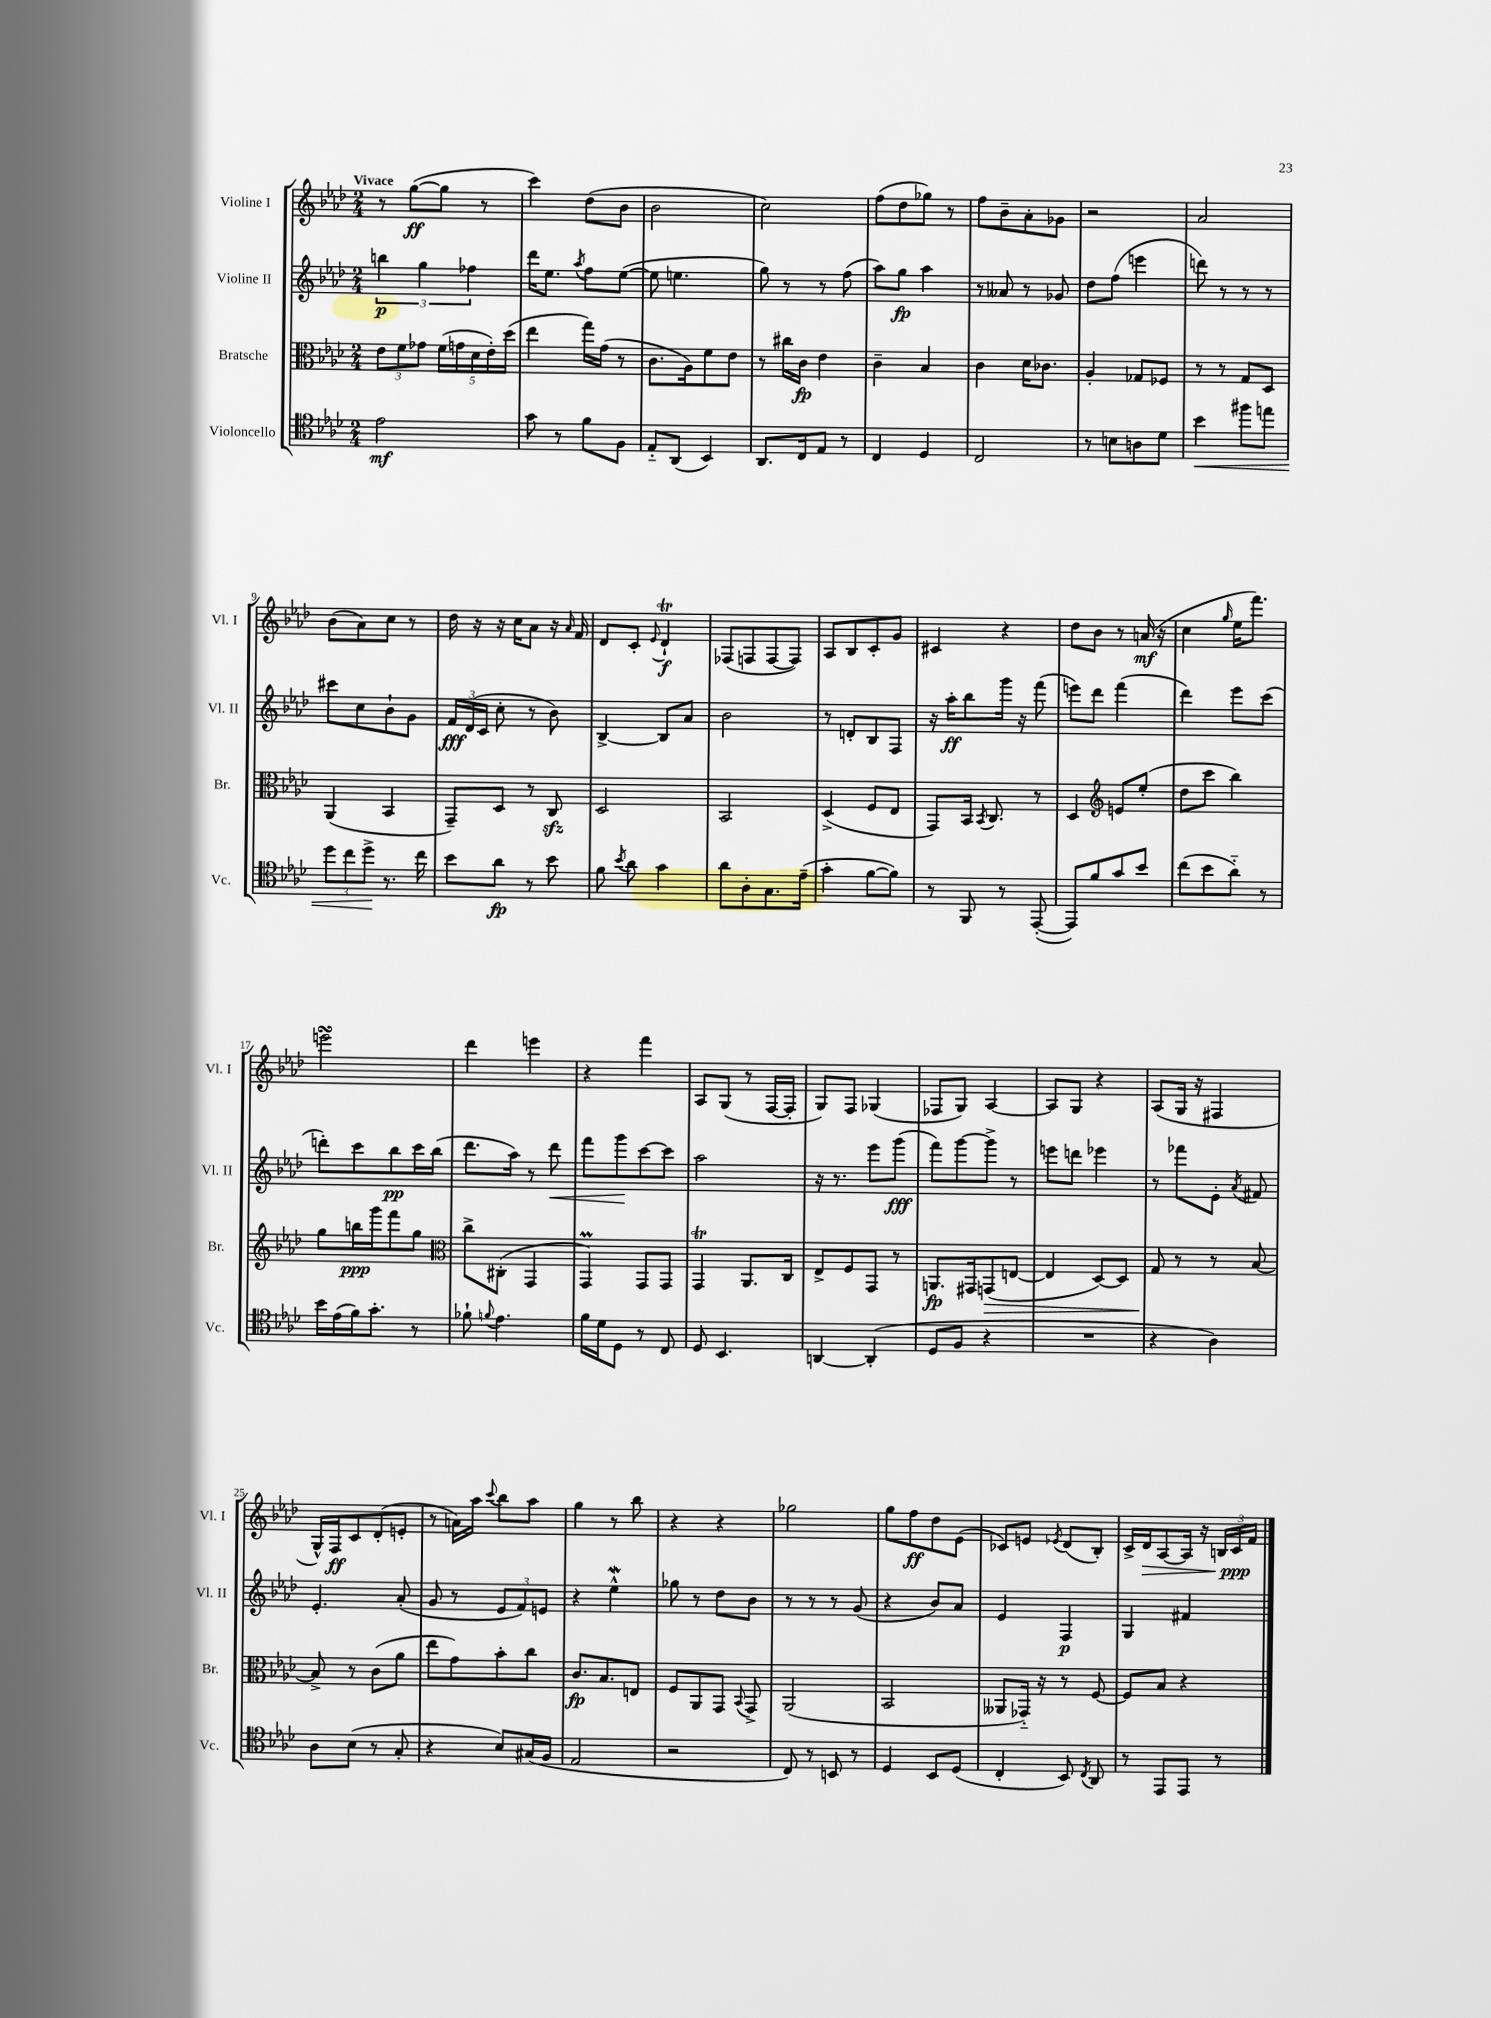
<<
\new StaffGroup <<
\new Staff = "s0" \with { instrumentName = "Violine I" shortInstrumentName = "Vl. I" } {
    \clef treble \key aes \major \numericTimeSignature \time 2/4 \tempo "Vivace"
    \autoBeamOff r8 g''8[~\ff( g''8] r8 |
    c'''4) des''8[( bes'8] |
    bes'2 |
    c''2) |
    f''8[( des''8 ges''8]) r8 |
    f''8[ bes'8-- aes'8-. ges'8] |
    r2 |
    aes'2 |
    bes'8[( aes'8) c''8] r8 |
    des''16 r16 r16 c''16[ aes'8] r16 \grace { aes'16 } f'16 |
    des'8[ c'8]-. \appoggiatura { ees'8 } des'4-!\trill\f |
    fes8[( f8 f8~ f8]) |
    aes8[ bes8 c'8-. g'8] |
    cis'4 r4 |
    des''8[ bes'8] r8 a'16\mf( r16 |
    c''4 \grace { g''16 } ees''16[ f'''8.]) |
    e'''2\turn |
    des'''4 e'''4 |
    r4 f'''4 |
    aes8[ g8]( r8 f16[~ f16]-. |
    g8[) f8] ges4( |
    fes8[ g8]) aes4~ |
    aes8[ g8] r4 |
    aes8[( g16] r16 fis4 |
    g16[-^) f16\ff c'8 des'8-.( e'8]-. |
    r8 a'16[) aes''16] \appoggiatura { c'''8 } bes''8[ aes''8] |
    g''4 r8 bes''8 |
    r4 r4 |
    ges''2 |
    g''8[ f''8\ff des''8 ees'8]( |
    ces'8[) e'8] \acciaccatura { ees'8 } des'8[( bes8]-.) |
    c'16[-> des'16\> aes8~ aes16] r16 \tuplet 3/2 { b16[ c'16\ppp\! f'16] } \bar "|." |
}
\new Staff = "s1" \with { instrumentName = "Violine II" shortInstrumentName = "Vl. II" } {
    \clef treble \key aes \major \numericTimeSignature \time 2/4
    \autoBeamOff \tuplet 3/2 { b''4\p g''4 fes''4 } |
    des'''16[ ees''8.] \acciaccatura { aes''8 } f''8[ ees''8]~( |
    ees''8 e''4. |
    g''8) r8 r8 f''8( |
    aes''8[) g''8]\fp aes''4 |
    r8 aeses'8 r8 ges'8 |
    des''8[ f''8]( e'''4 |
    d'''8) r8 r8 r8 |
    cis'''8[ c''8 bes'8-! g'8] |
    \tuplet 3/2 { f'16[\fff des'16( c'16] } c''8-. r8 bes'8) |
    bes4~-> bes8[ aes'8] |
    bes'2 |
    r8 d'8[-. bes8 f8] |
    r16 aes''16[-.\ff bes''8 g'''16] r16 f'''8( |
    e'''8[) des'''8] f'''4( |
    des'''4) ees'''8[ c'''8]( |
    d'''8[-.) c'''8 bes''8\pp c'''16 bes''16]( |
    des'''8.[ aes''16]) r8 des'''8\< |
    f'''8[ g'''8\! c'''8~ c'''8] |
    aes''2 |
    r16 r8. ees'''8[ g'''8]\fff( |
    f'''8[) g'''8~ g'''8]-> r8 |
    e'''8[ d'''8] ees'''4 |
    r8 fes'''8[ ees'8]-. \acciaccatura { aes'8 } fis'8 |
    ees'4.-. aes'8-.( |
    g'8 r8 \tuplet 3/2 { ees'8[ f'8) e'8] } |
    r4 ees''4-^\mordent |
    ges''8 r8 des''8[ bes'8] |
    r8 r8 r8 g'8( |
    r4 bes'8[) aes'8] |
    ees'4 f4\p |
    g4 fis'4 \bar "|." |
}
\new Staff = "s2" \with { instrumentName = "Bratsche" shortInstrumentName = "Br." } {
    \clef alto \key aes \major \numericTimeSignature \time 2/4
    \autoBeamOff \tuplet 3/2 { ees'8[ f'8 ges'8] } \tuplet 5/4 { f'16[( g'16 des'16 ees'16-.) des''16]( } |
    ees''4 g''16[) g'16]( r8 |
    c'8.[ aes16) f'8 ees'8] |
    r8 cis''16[ c'16]\fp ees'4 |
    c'4-- bes4 |
    c'4 des'16[ ces'8.] |
    aes4-. ges8[ fes8] |
    r8 r8 g8[ des8] |
    aes,4( bes,4 |
    g,8[--) des8] r8 c8\sfz |
    des2 |
    bes,2 |
    des4->( f8[ ees8] |
    g,8[) bes,16] \acciaccatura { bes,8 } c8. r8 |
    des4 \clef treble e'8[ ees''8]-.( |
    des''8[ c'''8] bes''4) |
    g''8[ b''16\ppp g'''16 f'''8 g''8] |
    \clef alto c''8[-> cis8]-.( g,4 |
    g,4\prall) g,8[ g,8] |
    g,4\trill aes,8.[ c16] |
    ees8[-> f8 g,8] r8 |
    a,8.[\fp gis,16 g,8\>( e8]~ |
    e4 des8[~) des8] |
    g8\! r8 r8 bes8~ |
    bes8-> r8 c'8[( aes'8] |
    ees''8[ g'8) bes'8-. c''8] |
    c'8.[\fp bes8. e8] |
    f8[ aes,8 g,8] \appoggiatura { bes,8 } g,8-> |
    aes,2( |
    bes,2 |
    aeses,8[ ges,16]-_) r16 r8 f8~ |
    f8[ bes8] r4 \bar "|." |
}
\new Staff = "s3" \with { instrumentName = "Violoncello" shortInstrumentName = "Vc." } {
    \clef tenor \key aes \major \numericTimeSignature \time 2/4
    \autoBeamOff ees'2\mf |
    g'8 r8 f'8[ f8] |
    ees8[-_ aes,8]( bes,4) |
    aes,8.[ c16 ees8] r8 |
    c4 des4 |
    c2 |
    r8 b8[ a8 des'8] |
    bes'4\< fis''8[ e''8] |
    \tuplet 3/2 { des''8[ c''8 des''8]->\! } r8. c''16 |
    bes'8[ aes'8]\fp r8 bes'8 |
    f'8 \acciaccatura { bes'8 } aes'8 g'4 |
    aes'8[ aes8-. g8. ees'16]--( |
    g'4-. f'8[~ f'8]) |
    r8 f,8 r8 ees,8~-.( |
    ees,8[) f'8 g'8 bes'8] |
    c''8[( bes'8 aes'8]-_) r8 |
    bes'16[ ees'16( f'16) g'8.]-. r8 |
    fes'8-! \appoggiatura { f'8 } ees'4. |
    f'16[ des'16 des8] r8 c8 |
    des8 bes,4. |
    a,4~ a,4-.( |
    des8[ f8] r4 |
    R2 |
    r4 aes4) |
    aes8[ bes8]( r8 g8-. |
    r4 bes8[) gis16( f16] |
    ees2 |
    r2 |
    c8) r8 b,8 r8 |
    des4 bes,8[ des8]( |
    c4-. bes,8) \acciaccatura { c8 } aes,8 |
    r8 ees,8[ ees,8] r8 \bar "|." |
}
>>
>>
